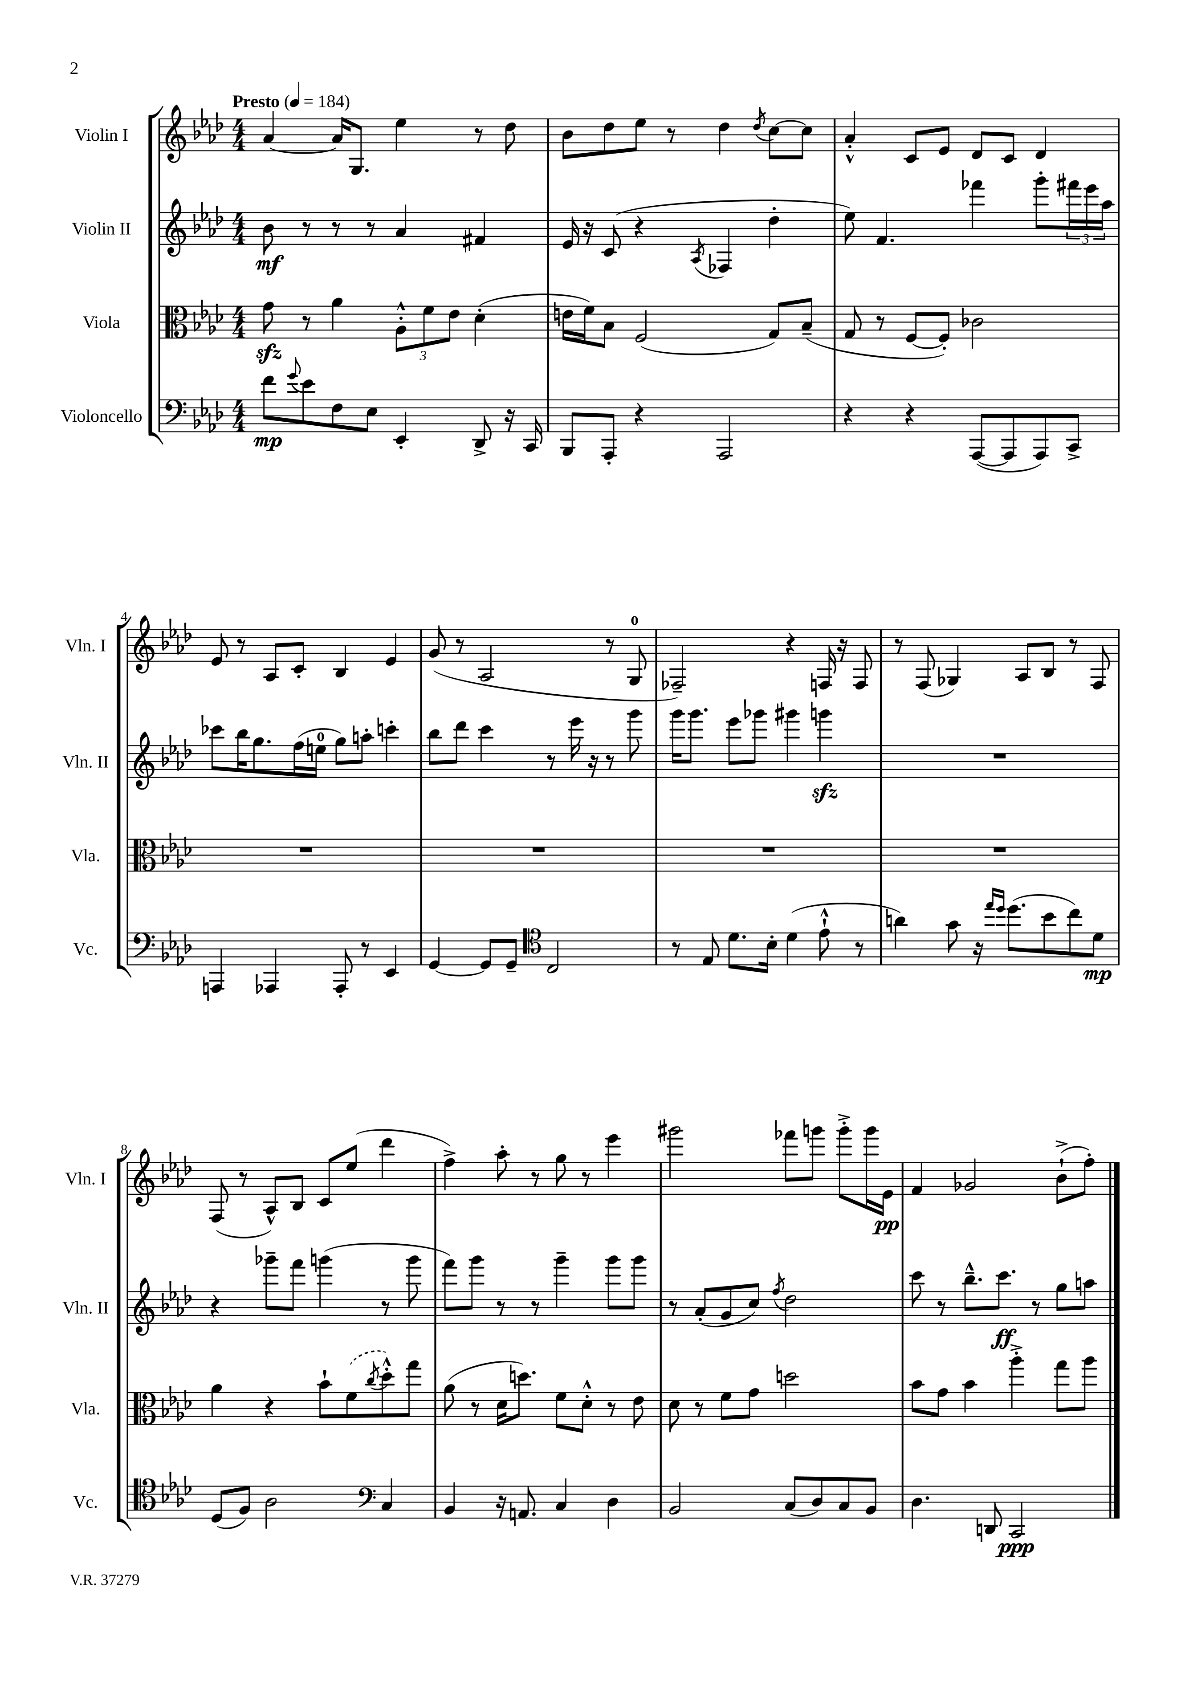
<<
\new StaffGroup <<
\new Staff = "s0" \with { instrumentName = "Violin I" shortInstrumentName = "Vln. I" } {
    \clef treble \key aes \major \numericTimeSignature \time 4/4 \tempo "Presto" 4 = 184
    aes'4~ aes'16 g8. ees''4 r8 des''8 |
    bes'8 des''8 ees''8 r8 des''4 \acciaccatura { des''8 } c''8~ c''8 |
    aes'4-.-^ c'8 ees'8 des'8 c'8 des'4 |
    ees'8 r8 aes8 c'8-. bes4 ees'4 |
    g'8( r8 aes2 r8 g8-0 |
    fes2--) r4 f16 r16 f8 |
    r8 f8( ges4) aes8 bes8 r8 f8 |
    f8( r8 aes8-^) bes8 c'8 ees''8( des'''4 |
    f''4->) aes''8-. r8 g''8 r8 ees'''4 |
    gis'''2 fes'''8 g'''8 g'''8-.-> g'''16 ees'16\pp |
    f'4 ges'2 bes'8-!->( f''8-.) \bar "|." |
}
\new Staff = "s1" \with { instrumentName = "Violin II" shortInstrumentName = "Vln. II" } {
    \clef treble \key aes \major \numericTimeSignature \time 4/4
    bes'8\mf r8 r8 r8 aes'4 fis'4 |
    ees'16 r16 c'8( r4 \acciaccatura { aes8 } fes4 des''4-. |
    ees''8) f'4. fes'''4 g'''8-. \tuplet 3/2 { fis'''16 ees'''16 aes''16 } |
    ces'''8 bes''16 g''8. f''16( e''16-0 g''8) a''8-. c'''4-. |
    bes''8 des'''8 c'''4 r8 ees'''16 r16 r8 g'''8 |
    g'''16 g'''8. ees'''8 ges'''8 gis'''4 g'''4\sfz |
    R1 |
    r4 ges'''8-- f'''8 g'''4( r8 g'''8 |
    f'''8) g'''8 r8 r8 g'''4-- g'''8 g'''8 |
    r8 aes'8-.( g'8 c''8) \acciaccatura { f''8 } des''2 |
    c'''8 r8 bes''8.---^ c'''8.\ff r8 g''8 a''8 \bar "|." |
}
\new Staff = "s2" \with { instrumentName = "Viola" shortInstrumentName = "Vla." } {
    \clef alto \key aes \major \numericTimeSignature \time 4/4
    g'8\sfz r8 aes'4 \tuplet 3/2 { aes8-.-^ f'8 ees'8 } des'4-.( |
    e'16 f'16) bes8 f2( g8) bes8--( |
    g8 r8 f8~ f8-.) ces'2 |
    R1 |
    R1 |
    R1 |
    R1 |
    aes'4 r4 bes'8-! \once \slurDashed f'8( \acciaccatura { c''8 } des''8-.-^) g''8 |
    aes'8( r8 des'16 d''8.) f'8 des'8-.-^ r8 ees'8 |
    des'8 r8 f'8 g'8 d''2 |
    bes'8 g'8 bes'4 aes''4-.-> g''8 aes''8 \bar "|." |
}
\new Staff = "s3" \with { instrumentName = "Violoncello" shortInstrumentName = "Vc." } {
    \clef bass \key aes \major \numericTimeSignature \time 4/4
    f'8\mp \appoggiatura { g'8 } ees'8 f8 ees8 ees,4-. des,8-> r16 c,16 |
    bes,,8 aes,,8-. r4 aes,,2 |
    r4 r4 aes,,8~( aes,,8 aes,,8) c,8-> |
    a,,4 aes,,4 aes,,8-. r8 ees,4 |
    g,4~ g,8 g,8-- \clef tenor c2 |
    r8 ees8 des'8. bes16-. des'4( ees'8-!-^ r8 |
    a'4) g'8 r16 \grace { ees''16 des''16 } des''8.( bes'8 c''8) des'8\mp |
    des8( f8) aes2 \clef bass c4 |
    bes,4 r16 a,8. c4 des4 |
    bes,2 c8( des8) c8 bes,8 |
    des4. d,8 c,2\ppp \bar "|." |
}
>>
>>
